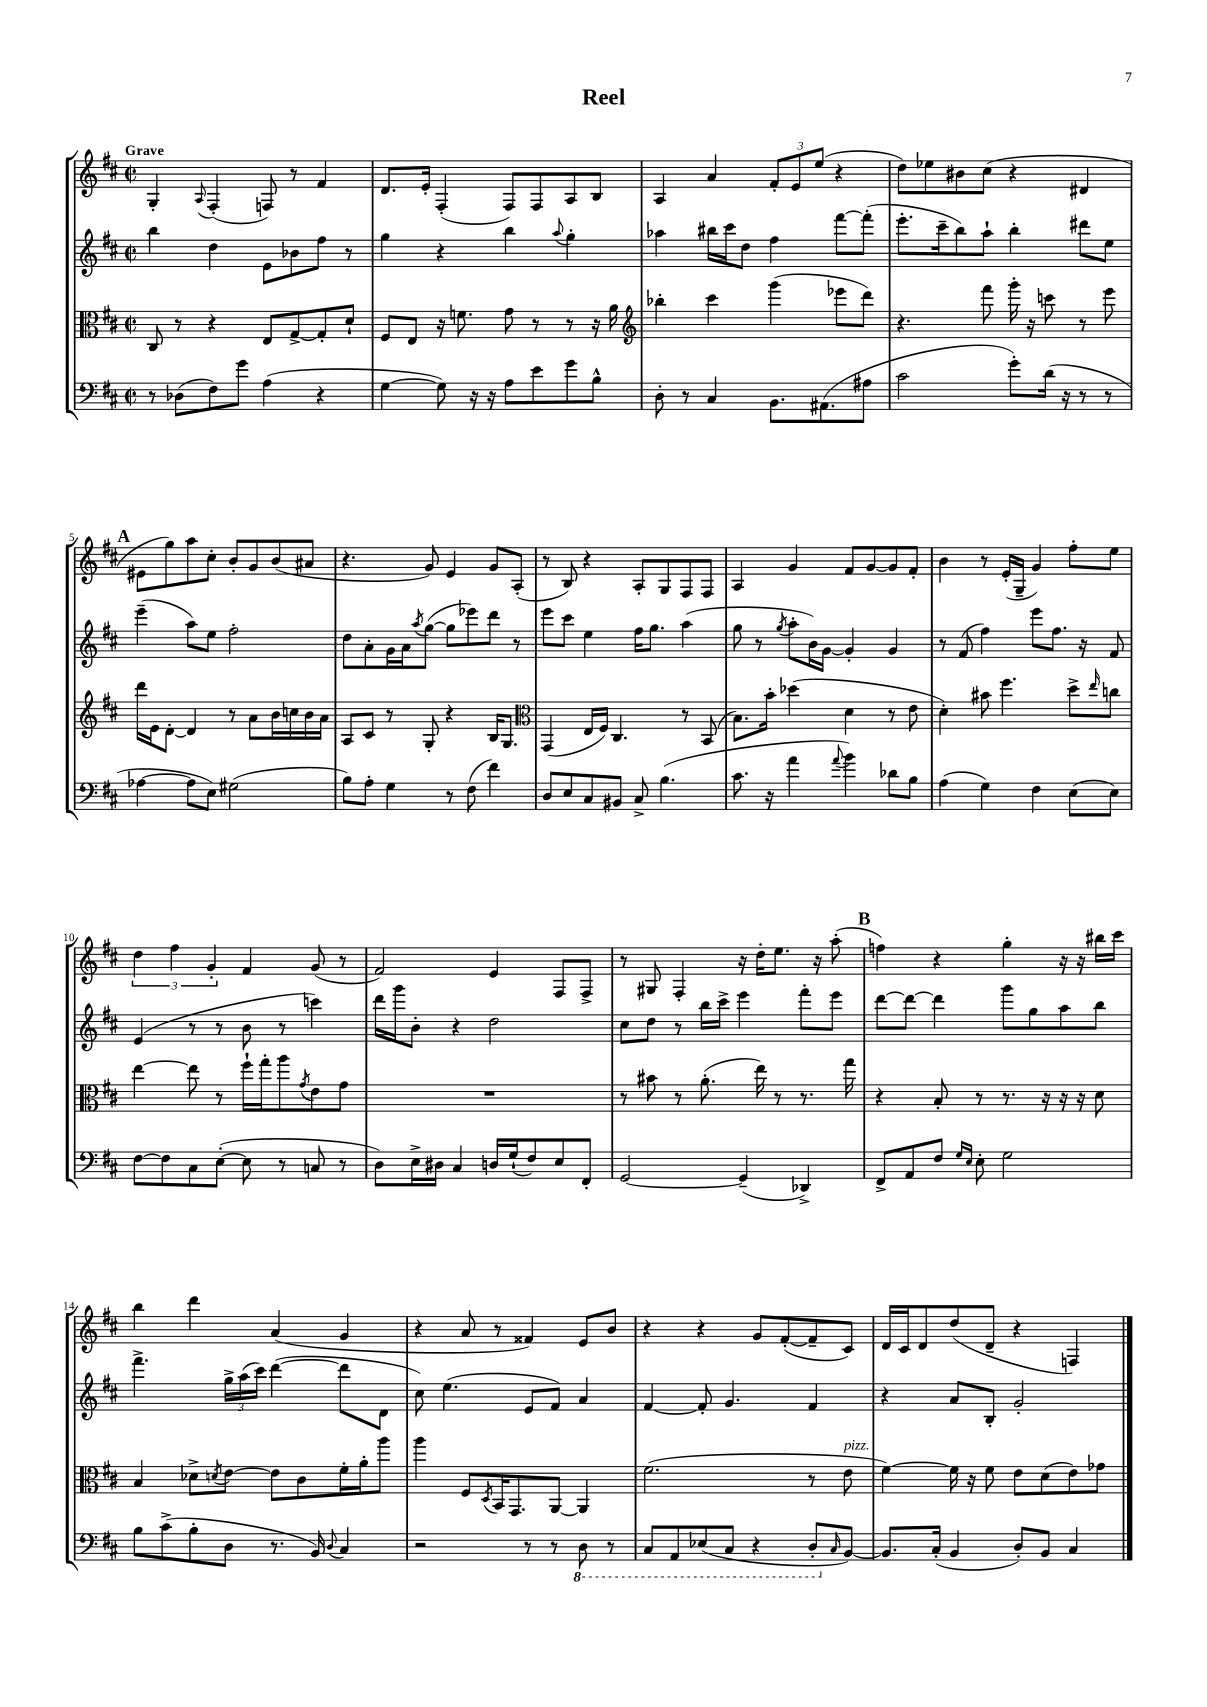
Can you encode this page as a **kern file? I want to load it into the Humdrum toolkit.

**kern	**kern	**kern	**kern
*part4	*part3	*part2	*part1
*staff4	*staff3	*staff2	*staff1
*clefF4	*clefC3	*clefG2	*clefG2
*k[f#c#]	*k[f#c#]	*k[f#c#]	*k[f#c#]
*M2/2	*M2/2	*M2/2	*M2/2
*met(c|)	*met(c|)	*met(c|)	*met(c|)
=1	=1	=1	=1
!	!	!	!LO:TX:a:B:t=Grave
8r	8C#/	4bb\	4G'/
(8D-X\L	8r	.	.
.	.	.	8qqA/
8F#\)	4r	4dd\	(4F#'/
8g\J	.	.	.
(4A\	8E/L	8e\L	8Fn/)
.	[8G^/	8b-X\	8r
4r	8G'/]	8ff#\J	4f#/
.	8d`/J	8r	.
=2	=2	=2	=2
[4G\	8F#/L	4gg\	8.d/L
.	8E/J	.	.
.	.	.	16e'/Jk
8G\])	16r	4r	(4F#'/
.	8.fn\	.	.
16r	.	.	.
16r	.	.	.
8A\L	8g\	4bb\	8F#/L)
8e\	8r	.	8F#/
.	.	8qqaa/	.
8g\	8r	4gg'\	8A/
8B^^\J	16r	.	8B/J
.	16a\	.	.
=3	=3	=3	=3
*	*clefG2	*	*
8D'\	4bb-X'\	4aa-X\	4A/
8r	.	.	.
4C#/	4ccc#\	16bb#X\LL	4a/
.	.	16ccc#\J	.
.	.	8dd\J	.
8.BB\L	(4ggg\	4ff#\	12f#'/L
.	.	.	12e/
.	.	.	(12ee/J
(8.AA#X\	.	.	.
.	8eee-X\L	[8fff#\L	4r
8A#X\J	8ddd\J)	(8fff#'\J]	.
=4	=4	=4	=4
2c#\	4.r	8.eee'\L	8dd\L)
.	.	.	8ee-X\
.	.	16ccc#~\k	.
.	.	8bb\)	8b#X\
.	8fff#\	8aa`\J	(8cc#\J
8g'\L)	16ggg'\	4bb'\	4r
.	16r	.	.
(16d\Jk	8cccn\	.	.
16r	.	.	.
8r	8r	8ddd#X\L	4d#X/
8r	8eee\	8ee\J	.
!!LO:LB:g=z
!!LO:REH:place=s1:t=A
=5	=5	=5	=5
[4A-X\	16ddd\LL	(4eee~\	8e#X\L
.	16e\J	.	.
.	[8d'\J	.	8gg\)
8A-\L]	4d/]	8aa\L)	8aa\
8E\J)	.	8ee\J	8cc#'\J
(2G#X\	8r	2ff#'\	8b'/L
.	8a\L	.	8g/
.	16b\L	.	(8b/
.	16ccn\	.	.
.	16b\	.	8a#X/J
.	16a\JJ	.	.
=6	=6	=6	=6
8B\L)	8A/L	8dd\L	4.r
8A'\J	8c#/J	8a'\	.
4G\	8r	16g\L	.
.	.	16a\J	.
.	.	8qaa/	.
.	8G'/	([8gg\J	8g/)
8r	4r	8gg\L]	4e/
(8F#\	.	8eee-X\)	.
4f#\)	16B/KL	8ddd\J	8g/L
.	8.G/J	.	.
.	.	8r	(8A'/J
=7	=7	=7	=7
*	*clefC3	*	*
8D/L	(4GG/	8eee\L	8r
8E/	.	8ccc#\J	8B/)
8C#/	16E/LL	4ee\	4r
.	16F#/JJ)	.	.
8BB#X/J	4.C#/	.	.
8C#^/	.	16ff#\KL	8A'/L
.	.	8.gg\J	.
(4.B\	.	.	8G/
.	8r	(4aa\	8F#/
.	(8BB/	.	8F#/J
=8	=8	=8	=8
8.c#\	8.B\L)	8gg\	4A/
.	.	8r	.
16r	16b'\Jk	.	.
.	.	8qgg/	.
4a\	(4dd-X\	8aa'\L	4g/
.	.	16b\L)	.
.	.	[16g\JJ	.
8qqa/	.	.	.
4b\)	4d\	4g'/]	8f#/L
.	.	.	[8g/
8d-X\L	8r	4g/	8g/]
8B\J	8e\	.	8f#'/J
=9	=9	=9	=9
(4A\	4d'\)	8r	4b\
.	.	(8f#/	.
4G\)	8b#X\	4ff#\)	8r
.	4.ff#\	.	(16e'/LL
.	.	.	16G~/JJ
4F#\	.	8eee\L	4g/)
.	.	8.ff#\J	.
(8E\L	8dd^\L	.	8ff#'\L
.	.	16r	.
.	16qqee/	.	.
8E\J)	8ccn\J	8f#/	8ee\J
!!LO:LB:g=z
=10	=10	=10	=10
[8F#\L	[4ee\	(4e/	6dd\
8F#\]	.	.	.
.	.	.	6ff#\
8C#\	8ee\]	8r	.
.	.	.	6g'/
([8E'\J	8r	8r	.
8E\]	16ff#`\LL	8b\	4f#/
.	16gg'\J	.	.
8r	8aa\	8r	.
.	8qg/	.	.
8Cn/	8e\	4cccn\)	(8g/
8r	8g\J	.	8r
=11	=11	=11	=11
8D\L)	1r	16ddd\LL	2f#/)
.	.	16ggg\J	.
16E^\L	.	8b'\J	.
16D#X\JJ	.	.	.
4C#/	.	4r	.
16Dn/LL	.	2dd\	4e/
(16G`/J	.	.	.
8F#/)	.	.	.
8E/	.	.	8F#/L
8FF#'/J	.	.	8F#^/J
=12	=12	=12	=12
[2GG/	8r	8cc#\L	8r
.	8b#X\	8dd\J	8G#X/
.	8r	8r	4F#'/
.	(8.a'\	16bb\LL	.
.	.	16ccc#^\JJ	.
(4GG~/]	.	4eee\	16r
.	16ee\)	.	16dd'\KL
.	8r	.	8.ee\J
4DD-X^/)	8.r	8fff#'\L	.
.	.	.	16r
.	.	8eee\J	(8aa'\
.	16gg\	.	.
!!LO:REH:place=s1:t=B
=13	=13	=13	=13
8FF#^/L	4r	[8ddd\L	4ffn\)
8AA/	.	8ddd\J_	.
8F#/J	8B'/	4ddd\]	4r
16qqG/LL	.	.	.
16qqE/JJ	.	.	.
8E'\	8r	.	.
2G\	8.r	8ggg\L	4gg'\
.	.	8gg\	.
.	16r	.	.
.	16r	8aa\	16r
.	16r	.	16r
.	8d\	8bb\J	16bb#X\LL
.	.	.	16ccc#\JJ
!!LO:LB:g=z
=14	=14	=14	=14
8B\L	4B/	4.fff#^\	4bb\
(8c#^\	.	.	.
8B'\	8d-X^\L	.	4ddd\
.	8qdn/	.	.
8D\J	[8e\J	24gg^\LL	.
.	.	(24aa\	.
.	.	24ccc#\JJ)	.
8.r	8e\L]	([4ddd\	(4a/
.	8c#\	.	.
16BB/)	.	.	.
8qqD/	.	.	.
4C#/	16f#'\L	8ddd\L]	4g/
.	16a'\J	.	.
.	8aa\J	8d\J	.
=15	=15	=15	=15
2r	4aa\	8cc#\)	4r
.	.	(4.ee\	.
.	8F#/L	.	8a/
.	8qD/	.	.
.	16BB/K	.	8r
.	8.GG/	.	.
8r	.	8e/L	4f##X/)
8r	[8AA/J	8f#/J)	.
*8ba	*	*	*
8DD\	4AA/]	4a/	8e/L
8r	.	.	8b/J
=16	=16	=16	=16
8CC#/L	(2.f#\	[4f#/	4r
8AAA/	.	.	.
(8EE-X/	.	8f#'/]	4r
8CC#/J	.	4.g/	.
4r	.	.	8g/L
.	.	.	([8f#'/
8DD'/L	8r	4f#/	8f#~/]
*X8ba	*	*	*
16qqC#/	.	.	.
!	!LO:TX:a:i:t=pizz.	!	!
[8BB/J)	8e\	.	8c#/J)
=17	=17	=17	=17
8.BB/L]	[4f#\)	4r	16d/LL
.	.	.	16c#/J
.	.	.	8d/
(16C#'/Jk	.	.	.
4BB/	16f#\]	8a/L	(8dd/
.	16r	.	.
.	8f#\	8B'/J	8d~/J
8D'/L)	8e\L	2g'/	4r
8BB/J	(8d\	.	.
4C#/	8e\)	.	4Fn/)
.	8g-X\J	.	.
==	==	==	==
*-	*-	*-	*-
